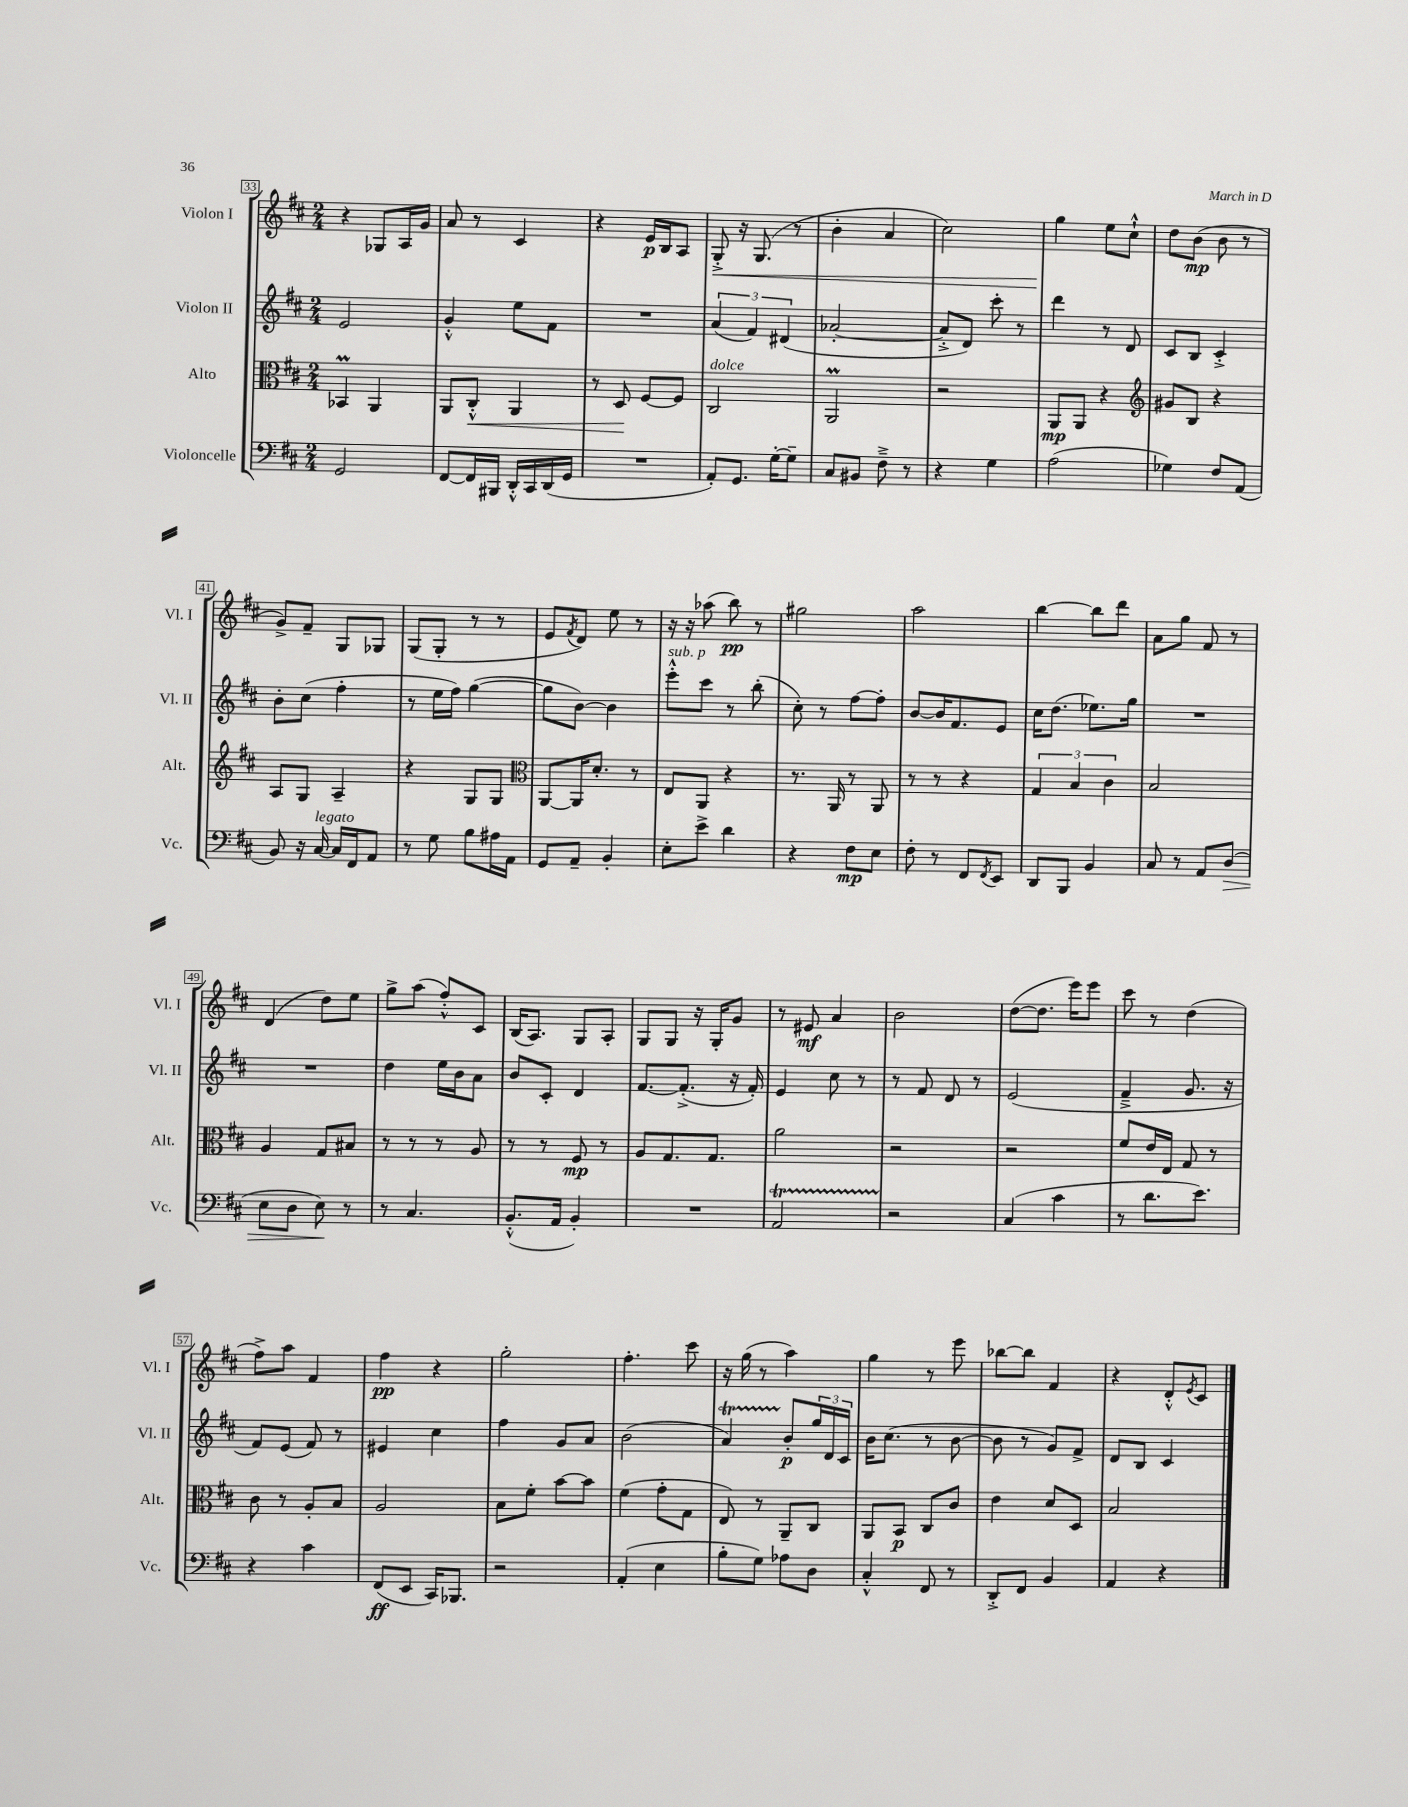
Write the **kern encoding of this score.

**kern	**kern	**kern	**kern
*staff4	*staff3	*staff2	*staff1
*clefF4	*clefC3	*clefG2	*clefG2
*k[f#c#]	*k[f#c#]	*k[f#c#]	*k[f#c#]
*M2/4	*M2/4	*M2/4	*M2/4
2GG/	4BB-/	2e/	4r
.	4AA/	.	8G-/L
.	.	.	16A/L
.	.	.	16g/JJ
=	=	=	=
[8FF#/L	8AA/L	4g'^^/	8a/
16FF#/]L	8C#'^^/J	.	8r
16BBB#/JJ	.	.	.
16DD'^^/LL	4AA/	8ee\L	4c#/
16CC#/	.	.	.
(16DD/	.	8f#\J	.
16GG/JJ	.	.	.
=	=	=	=
2r	8r	2r	4r
.	8D/	.	.
.	[8F#/L	.	16e/LL
.	.	.	16B/J
.	8F#/]J	.	8A/J
=	=	=	=
8AA'/L)	2C#/	(6a/	8G'^/
8.GG/J	.	.	16r
.	.	6f#/)	.
.	.	.	(8.G/
[16G'\LK	.	.	.
.	.	(6d#/	.
8G~\]J	.	.	8r
=	=	=	=
8C#/L	2AA/	[2a-'/	4b'\
8BB#/J	.	.	.
8F#~^\	.	.	4a/
8r	.	.	.
=	=	=	=
4r	2r	8a-'^/]L	2cc#\)
.	.	8d/J)	.
4G\	.	8ccc#'\	.
.	.	8r	.
=	=	=	=
(2A\	8AA/L	4ddd\	4gg\
.	8AA/J	.	.
.	4r	8r	8ee\L
.	.	8d/	8cc#`^^\J
=	=	=	=
*	*clefG2	*	*
4G-\)	8g#/L	8c#/L	8dd\L
.	8B/J	8B/J	(8b\J
8F#/L	4r	4c#'^/	8b\
(8AA/J	.	.	8r
=	=	=	=
8BB/)	8A/L	8b'\L	8g^/L)
16r	8G/J	(8cc#\J	8f#~/J
[16C#/	.	.	.
16C#/]LL	4A~/	4ff#'\	8G/L
16FF#/J	.	.	.
8AA/J	.	.	8G-/J
=	=	=	=
8r	4r	8r	(8G/L
8G\	.	16ee\LL	8G'/J
.	.	16ff#\JJ)	.
8B\L	8G/L	([4gg\	8r
16A#\L	8G/J	.	8r
16AA\JJ	.	.	.
=	=	=	=
*	*clefC3	*	*
8GG/L	[8AA/L	8gg\]L	8e/L
.	.	.	8qf#/
8AA~/J	16AA/]K	[8b\J)	8d/J)
.	8.d'/J	.	.
4BB'/	.	4b\]	8ee\
.	8r	.	8r
=	=	=	=
8E'\L	8E/L	8eee'^^\L	16r
.	.	.	16r
8e^\J	8AA/J	8ccc#\J	(8aa-\
4d\	4r	8r	8bb\)
.	.	(8bb'\	8r
=	=	=	=
4r	8.r	8cc#'\)	2gg#\
.	.	8r	.
.	16AA/	.	.
8F#\L	8r	[8ff#\L	.
8E\J	8AA/	8ff#'\]J	.
=	=	=	=
8F#'\	8r	[8b/L	2aa\
8r	8r	16b/]K	.
.	.	8.f#/	.
8FF#/L	4r	.	.
8qFF#/	.	.	.
8EE/J	.	8e/J	.
=	=	=	=
8DD/L	6G/	16cc#\LK	[4bb\
.	.	(8.dd\J	.
8BBB/J	.	.	.
.	6B/	.	.
4BB/	.	8.ee-\L)	8bb\]L
.	6c#\	.	.
.	.	.	8ddd\J
.	.	16gg\Jk	.
=	=	=	=
8C#/	2B/	2r	8a\L
8r	.	.	8gg\J
8AA/L	.	.	8f#/
(8D/J	.	.	8r
=	=	=	=
8E\L	4A/	2r	(4d/
8D\J	.	.	.
8E\)	8G/L	.	8dd\L)
8r	8B#/J	.	8ee\J
=	=	=	=
8r	8r	4dd\	8gg^\L
4.C#/	8r	.	(8aa\J
.	8r	16ee\LL	8ff#'^^/L)
.	.	16b\J	.
.	8A/	8a\J	8c#/J
=	=	=	=
(8.BB'^^/L	8r	8b/L	(16B/LK
.	.	.	8.A/J)
.	8r	8c#'/J	.
16AA/Jk	.	.	.
4BB'/)	8F#/	4d/	8G/L
.	8r	.	8A'/J
=	=	=	=
2r	8A/L	[8.f#/L	8G/L
.	8.G/	.	8G/J
.	.	(8.f#'^/]J	.
.	.	.	16r
.	8.G/J	.	16G'/LK
.	.	16r	8g/J
.	.	16f#'/)	.
=	=	=	=
2AA/	2a\	4e/	8r
.	.	.	8e#/
.	.	8cc#\	4a/
.	.	8r	.
=	=	=	=
2r	2r	8r	2b\
.	.	8f#/	.
.	.	8d/	.
.	.	8r	.
=	=	=	=
(4C#/	2r	(2e/	([8dd\L
.	.	.	8.dd\]J
4c#\	.	.	.
.	.	.	16eee\LK)
.	.	.	8eee\J
=	=	=	=
8r	8f#/L	4f#~^/	8ccc#\
8.d\L	16e/L	.	8r
.	16E/JJ	.	.
.	8G/	8.g/	(4dd\
8.e\J)	.	.	.
.	8r	.	.
.	.	16r	.
=	=	=	=
4r	8c#\	8f#/L)	8ff#^\L)
.	8r	(8e/J	8aa\J
4c#\	8A'/L	8f#/)	4f#/
.	8B/J	8r	.
=	=	=	=
(8FF#/L	2A/	4e#/	4ff#\
8EE/J	.	.	.
16CC#/LK)	.	4cc#\	4r
8.BBB-/J	.	.	.
=	=	=	=
2r	8B\L	4ff#\	2gg'\
.	8f#'\J	.	.
.	[8b\L	8g/L	.
.	8b\]J	8a/J	.
=	=	=	=
(4AA'/	(4f#\	(2b\	4.ff#'\
4E\	8g'\L	.	.
.	8G\J	.	8ccc#\
=	=	=	=
8B'\L	8E/)	4a/)	16r
.	.	.	(16gg\
8G\J)	8r	.	8r
8A-\L	8AA~/L	8b'/L	4aa\)
8D\J	8C#/J	24gg/L	.
.	.	24d/	.
.	.	24c#/JJ	.
=	=	=	=
4C#'^^/	8AA/L	16b\LK	4gg\
.	.	(8.cc#\J	.
.	8BB/J	.	.
8FF#/	8C#/L	8r	8r
8r	8c#/J	[8b\	8eee\
=	=	=	=
8DD'^/L	4e\	8b\]	[8bb-\L
8FF#/J	.	8r	8bb-\]J
4BB/	8d/L	8g/L)	4f#/
.	8D/J	8f#^/J	.
=	=	=	=
4AA/	2B/	8d/L	4r
.	.	8B/J	.
4r	.	4c#/	8d'^^/L
.	.	.	8qe/
.	.	.	8c#/J
==	==	==	==
*-	*-	*-	*-
